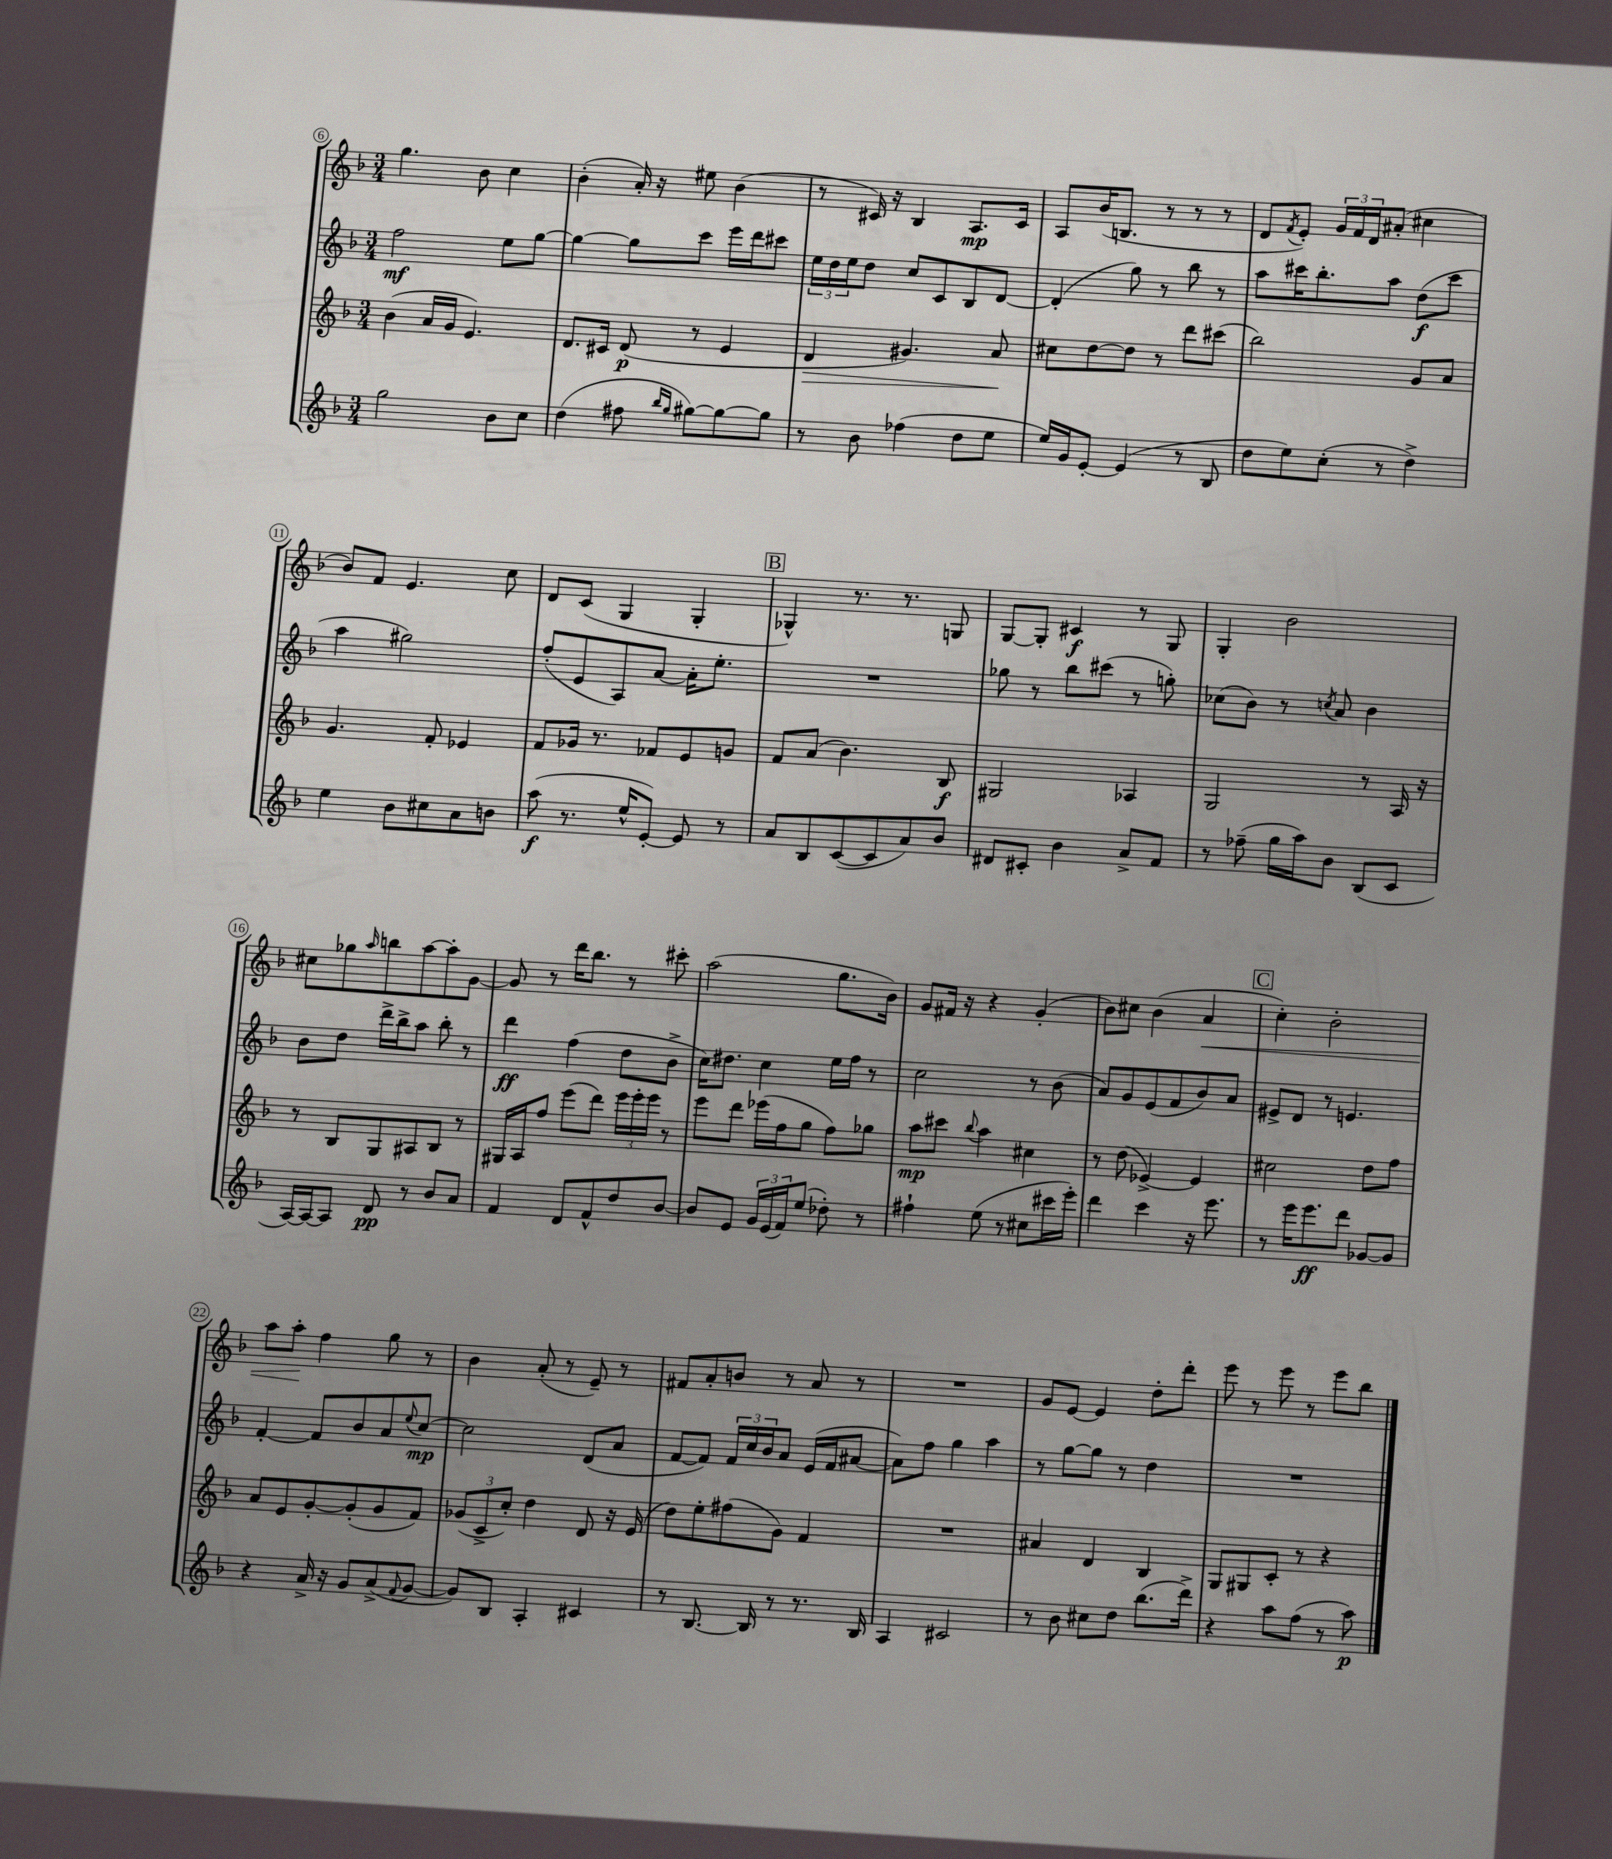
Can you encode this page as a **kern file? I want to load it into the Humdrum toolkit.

**kern	**kern	**kern	**kern
*staff4	*staff3	*staff2	*staff1
*clefG2	*clefG2	*clefG2	*clefG2
*k[b-]	*k[b-]	*k[b-]	*k[b-]
*M3/4	*M3/4	*M3/4	*M3/4
2gg\	(4b-\	2ff\	4.gg\
.	16a/LL	.	.
.	16g/JJ	.	.
.	4.e/)	.	8b-\
8b-\L	.	8ee\L	4cc\
8cc\J	.	[8gg\J	.
=	=	=	=
(4dd\	8.d/L	4gg\_	(4b-'\
.	16c#/Jk	.	.
8ff#\	(8d/	8gg\]L	16a'/)
.	.	.	16r
16qqbb-/LL	.	.	.
16qqgg/JJ	.	.	.
[8gg#\L)	8r	8ccc\J	8ee#\
8gg#\_	4e/	16eee\LL	(4b-\
.	.	16ddd\J	.
8gg#\]J	.	8ccc#\J	.
=	=	=	=
8r	4d/	24ee\LL	8r
.	.	24dd\	.
.	.	24ee\J	.
8b-\	.	8dd\J	16c#/)
.	.	.	16r
(4ff-\	4.g#/)	8cc/L	4B-/
.	.	8c/	.
8dd\L	.	8B-/	8.A/L
8ee\J	8a/	[8d/J	.
.	.	.	16c#/Jk
=	=	=	=
16ee/LL)	8cc#\L	(4d'/]	8A/L
16g/J	.	.	.
[8e'/J	[8dd\	.	(16b-/K
.	.	.	8.B/J
(4e/]	8dd\]J	8gg\)	.
.	8r	8r	8r
8r	8ddd\L	8bb-\	8r
8B-/	(8ccc#\J	8r	8r
=	=	=	=
8dd\L	2bb-\)	8aa\L	8d/L
.	.	.	8qf/
8ee\)	.	16ccc#\K	8e'/J)
.	.	8.bb-'\	.
(8cc'\J	.	.	24g/LL
.	.	.	24f/
.	.	.	24d/J
8r	.	8aa\J	(8a#'/J
4dd^\)	8g/L	(8dd\L	4cc#\
.	8a/J	8ccc#\J	.
=	=	=	=
4ee\	4.g/	4aa\	8b-/L)
.	.	.	8f/J
8b-\L	.	2gg#\)	4.e/
8cc#\	8f'/	.	.
8a\	4e-/	.	.
8b\J	.	.	8cc\
=	=	=	=
(8aa\	8f/L	(8ff'/L	8d/L
8.r	16g-/Jk	8e/	(8c/J
.	8.r	.	.
.	.	8A/)	4G/
16ee^^/LK	.	.	.
[8e'/J)	8f-/L	[8a/J	.
8e/]	8e/	16a'\]LK	4G'/
.	.	8.ee'\J	.
8r	8g/J	.	.
=	=	=	=
8a/L	8f/L	2.r	4G-^^/)
8B-/	(8a/J	.	.
([8c/	4.b-\)	.	8.r
8c/]	.	.	.
.	.	.	8.r
8a/)	.	.	.
8b-/J	8B-/	.	8G/
=	=	=	=
8d#/L	2G#/	8gg-\	[8G/L
8c#'/J	.	8r	8G'/]J
4b-\	.	8bb-\L	4c#/
.	.	(8ccc#\J	.
8a^/L	4A-/	8r	8r
8f/J	.	8gg'\)	8G/
=	=	=	=
8r	2G/	(8cc-\L	4G'/
(8ff-~\	.	8b-\J)	.
16gg\LL	.	8r	2b-\
16aa\J)	.	.	.
.	.	8qcc/	.
8b-\J	.	8a/	.
(8B-/L	8r	4b-\	.
8c/J	16A/	.	.
.	16r	.	.
=	=	=	=
[16A/LL)	8r	8b-\L	8cc#\L
16A/_J	.	.	.
8A/]J	8B-/L	8dd\J	8gg-\
.	.	.	16qqaa/
8d/	8G/	16ddd^\LL	8bb\
.	.	16bb-^\J	.
8r	8A#/	8aa\J	[8aa\
8b-/L	8B-/J	8bb-'\	8aa'\]
8a/J	8r	8r	[8g\J
=	=	=	=
4f/	16G#/LL	4ddd\	8g/]
.	16A/J	.	.
.	8ff/J	.	8r
8d/L	(8eee\L	(4ff\	16ddd\LK
.	.	.	8.bb-\J
8f^^/	8ddd\J)	.	.
8dd/	24eee\LL	8dd\L	8r
.	24eee'\	.	.
.	24eee\JJ	.	.
[8b-/J	8r	8b-^\J	8ccc#'\
=	=	=	=
8b-/]L	8eee\L	16cc\LK)	(2aa\
.	.	8.dd#\J	.
8e/J	8ddd\J	.	.
24g/LL	(16eee-\LL	4cc\	.
(24e/	.	.	.
.	16ff\J	.	.
24f/J)	.	.	.
(8ee/J	8gg\J	.	.
8dd-'\)	8ff\L)	16ee\LL	8.gg\L
.	.	16ff\JJ	.
8r	8gg-\J	8r	.
.	.	.	16b-\Jk)
=	=	=	=
4ff#`\	8aa\L	2cc\	8g/L
.	8ccc#\J	.	16f#/Jk
.	.	.	16r
.	8qqbb-/	.	.
(8ee\	4aa\	.	4r
8r	.	.	.
8cc#\L	4cc#\	8r	(4g'/
16ccc#\L	.	(8b-\	.
16eee'\JJ)	.	.	.
=	=	=	=
4ddd\	8r	8a/L)	8b-\L)
.	(8dd\	8g/	8cc#\J
4ccc\	[4e-^/)	(8e/	(4b-\
.	.	8f/	.
16r	4e-/]	8b-/)	4a/
8.eee\	.	.	.
.	.	8a/J	.
=	=	=	=
8r	2cc#\	8e#^/L	4cc'\)
16eee\LK	.	8d/J	.
8.eee\	.	.	.
.	.	8r	2b-'\
8ddd\J	.	4.e/	.
[8g-/L	8dd\L	.	.
8g-/]J	8ff\J	.	.
=	=	=	=
4r	8a/L	[4f'/	8aa\L
.	8e/	.	8aa'\J
16a^/	[8g'/	8f/]L	4ff\
16r	.	.	.
8g/L	(8g'/]	8b-/	.
(8a^/	8g/	8a/	8gg\
8qqf/	.	8qqee/	.
[8g/J	8f/J)	[8cc/J	8r
=	=	=	=
8g/]L)	(12g-/L	2cc\]	4b-\
.	12c^/	.	.
8B-/J	.	.	.
.	12cc'/J)	.	.
4A'/	4dd\	.	(8a'/
.	.	.	8r
4c#/	8d/	(8d/L	8e~/)
.	16r	8a/J	8r
.	(16e/	.	.
=	=	=	=
8r	8dd\L)	[8f/L	8f#/L
[8.B-/	8ee'\	8f/]J)	8a'/
.	(8ff#\	24f/LL	8b/J
.	.	24cc/	.
16B-/]	.	.	.
.	.	24b-/J	.
8r	8g\J)	8a/J	8r
8.r	4f/	(16e/LL	8a/
.	.	16f/J	.
.	.	[8a#/J	8r
16B-/	.	.	.
=	=	=	=
4A/	2.r	8a#\]L)	2.r
.	.	8ff\J	.
2c#/	.	4gg\	.
.	.	4aa\	.
=	=	=	=
8r	4a#/	8r	8g/L
8b-\	.	[8gg\L	[8e/J
8cc#\L	4d/	8gg\]J	4e/]
8dd\J	.	8r	.
(8.bb-\L	4B-/	4dd\	8dd'\L
.	.	.	8ddd'\J
16ddd^\Jk)	.	.	.
=	=	=	=
4r	8G/L	2.r	8eee\
.	8G#/	.	8r
8aa\L	8c'/J	.	8eee\
(8ff\J	8r	.	8r
8r	4r	.	8eee\L
8aa\)	.	.	8bb-\J
==	==	==	==
*-	*-	*-	*-
